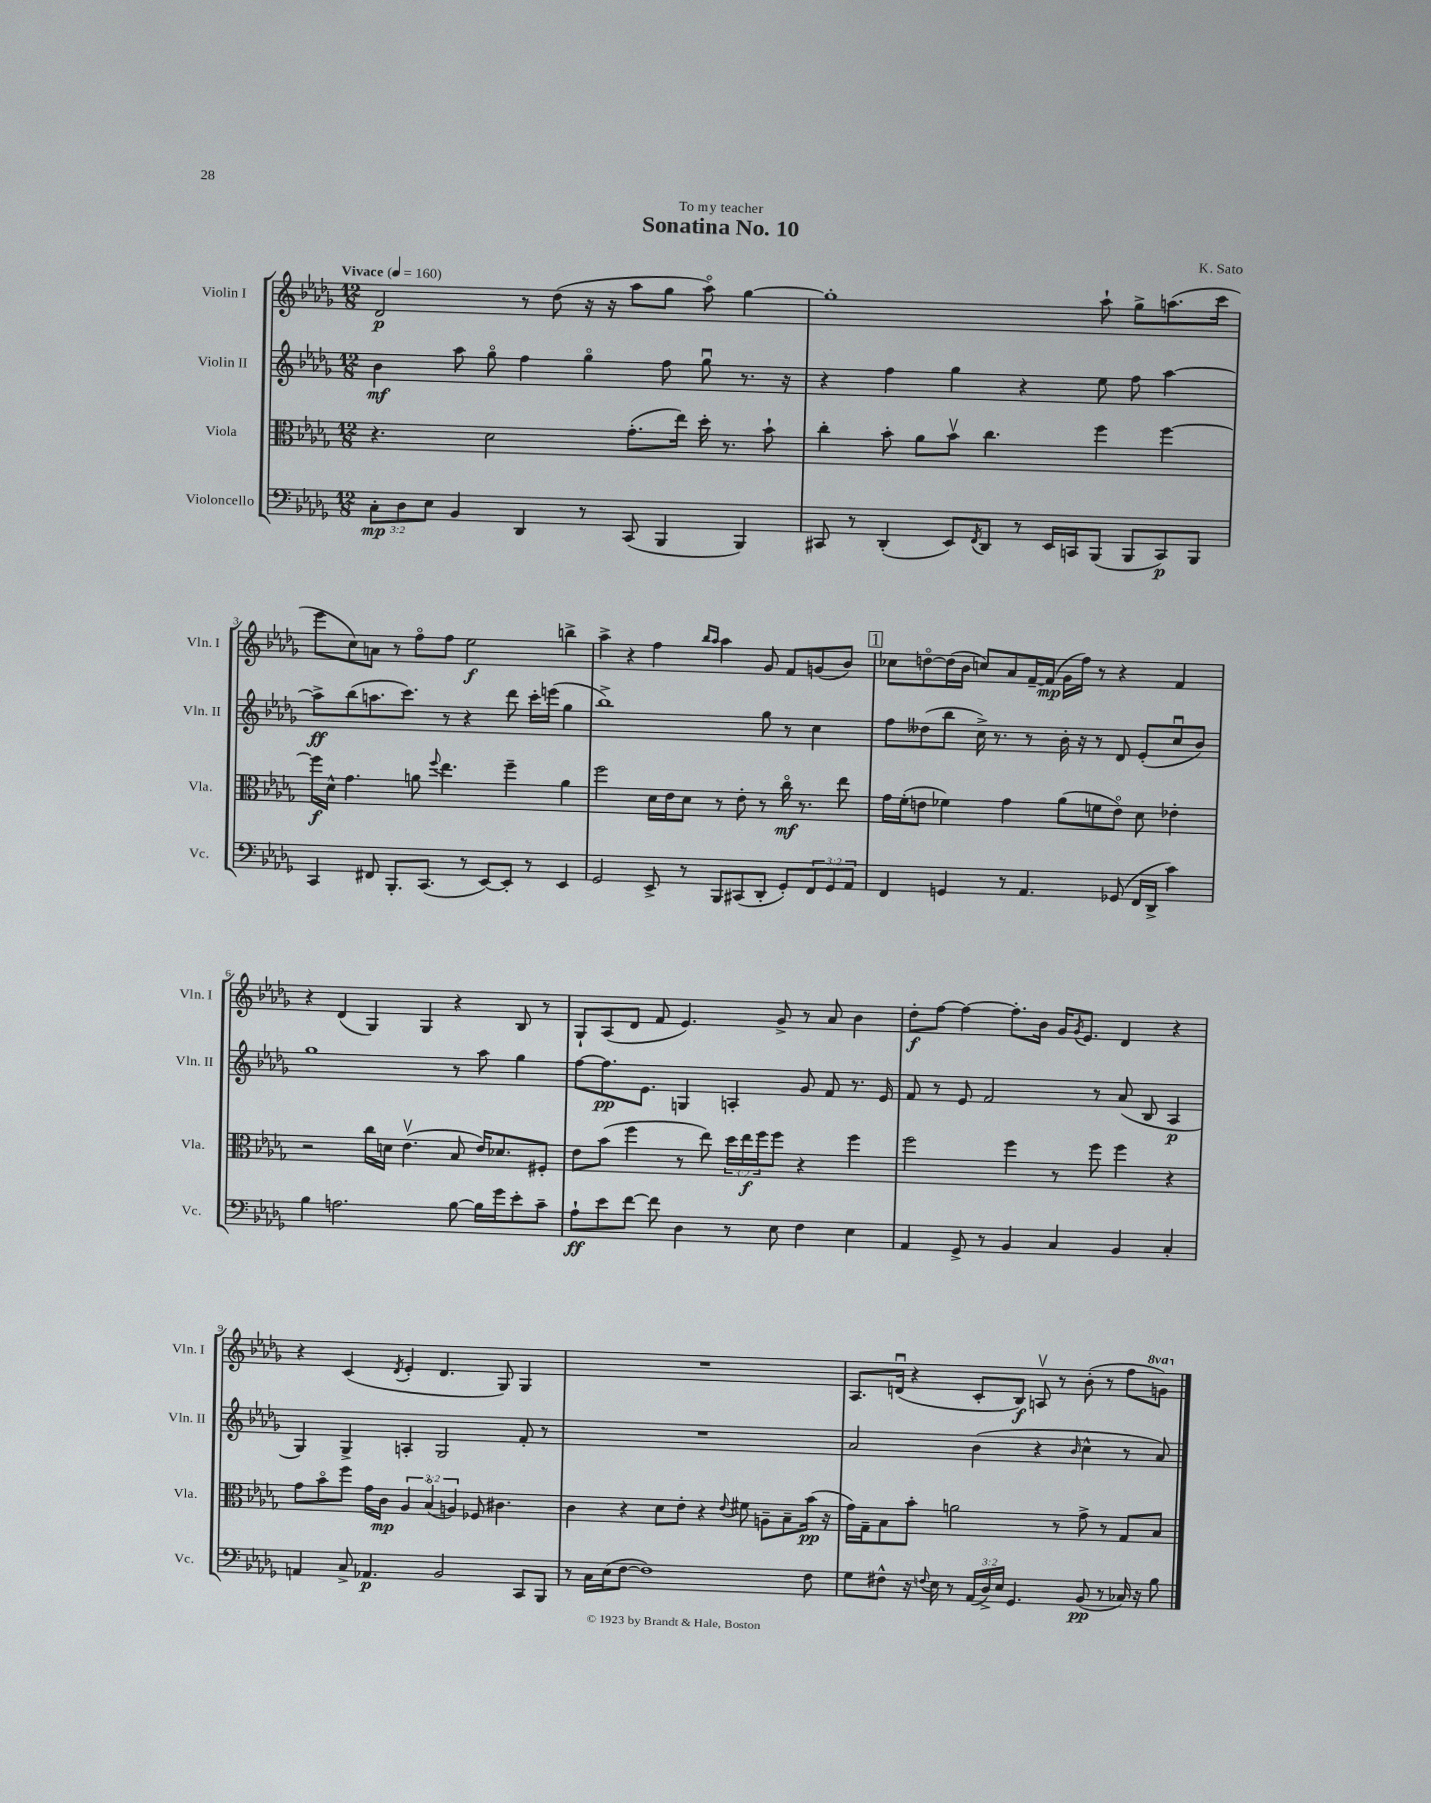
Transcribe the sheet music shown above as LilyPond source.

\header { title = "Sonatina No. 10" composer = "K. Sato" dedication = "To my teacher" }
<<
\new StaffGroup <<
\new Staff = "s0" \with { instrumentName = "Violin I" shortInstrumentName = "Vln. I" } {
    \clef treble \key des \major \numericTimeSignature \time 12/8 \set Staff.ottavationMarkups = #ottavation-simple-ordinals \tempo "Vivace" 4 = 160
    des'2\p r8 des''8( r16 r16 aes''8 ges''8 aes''8\flageolet) ges''4~ |
    ges''1-. aes''8-! ges''8-> a''8.( c'''16 |
    ees'''8 c''8) a'8 r8 f''8\flageolet f''8 ees''2\f b''4-> |
    aes''4-> r4 f''4 \grace { bes''16 aes''16 } aes''4 ges'8 f'8 g'8( bes'8) |
    \mark \markup { \box "1" } ces''8 d''8~\flageolet d''16( bes'16 c''8) aes'8 f'16~-- f'16\mp( ges'16 f''16) r8 r4 f'4 |
    r4 des'4( ges4) ges4 r4 bes8 r8 |
    ges8-! aes8( des'8 f'8 ees'4.) ges'8-> r8 aes'8 bes'4 |
    des''8-.\f f''8~ f''4~ f''8.-. bes'16 ges'16 \acciaccatura { ges'8 } ees'8. des'4 r4 |
    r4 c'4( \acciaccatura { des'8 } ees'4-. des'4. ges8) ges4 |
    R1. |
    aes8. d'16\downbow( r4 c'8-. bes8\f) a8\upbow r8 bes'8-.( r8 f''8 \ottava #1 g''8) \ottava #0 \bar "|." |
}
\new Staff = "s1" \with { instrumentName = "Violin II" shortInstrumentName = "Vln. II" } {
    \clef treble \key des \major \numericTimeSignature \time 12/8
    bes'4\mf aes''8 ges''8\flageolet f''4 ges''4\flageolet f''8 ges''8\downbow r8. r16 |
    r4 f''4 ges''4 r4 ees''8 f''8 aes''4~ |
    aes''8->\ff bes''8( a''8. c'''8.) r8 r4 des'''8 c'''16-. e'''16( ges''4 |
    bes''1->) ges''8 r8 c''4 |
    \mark \markup { \box "1" } f''8 deses''8( bes''8 c''16->) r8. r8 bes'16-. r16 r8 des'8 ees'8-.( c''8\downbow bes'8) |
    ges''1 r8 aes''8 ges''4 |
    f''8~ f''8.\pp ees'8. g4 a4-. ges'8 f'8 r8. ees'16 |
    f'8 r8 ees'8 f'2 r8 aes'8( bes8 aes4\p |
    ges4) ges4-> a4-. ges2 f'8-. r8 |
    R1. |
    aes'2 bes'4( r4 \grace { bes'16 } c''4-^ r8 aes'8) \bar "|." |
}
\new Staff = "s2" \with { instrumentName = "Viola" shortInstrumentName = "Vla." } {
    \clef alto \key des \major \numericTimeSignature \time 12/8 \override Staff.TupletNumber.text = #tuplet-number::calc-fraction-text
    r4. des'2 ges'8.-.( ees''16) des''16-. r8. bes'8-! |
    c''4-. bes'8-. aes'8 bes'8\upbow c''4. f''4 f''4~ |
    f''16\f des'16-^ ges'4. a'8 \appoggiatura { f''8 } ees''4. f''4-- a'4 |
    f''2 des'16 ees'16 des'8 r8 ees'8-. r8 c''16\flageolet\mf r8. ees''8 |
    \mark \markup { \box "1" } ges'16 f'16-.( e'8 fes'4) ges'4 aes'8( f'8 e'8\flageolet) des'8 ees'4-. |
    r2 c''16 d'16 ees'4.\upbow( bes8 ees'16) des'8. fis8-. |
    ees'8 bes'8( f''4 r8 ees''8) \tuplet 3/2 { des''16 ees''16\f f''16 } f''8 r4 f''4 |
    f''2 f''4 r8 f''8 f''4 r4 |
    ges'8 bes'8\flageolet f''8 ges'16 c'16\mp \tuplet 3/2 { aes4 bes4\flageolet( a4) } fes8 cis'4. |
    c'4 r4 des'8 ees'8-. r4 \appoggiatura { ees'8 } fis'8 a8-- bes8-- bes'16\pp( r16 |
    ges'16) ges16-- bes8 bes'8-. a'2 r8 ges'8-> r8 ges8 bes8 \bar "|." |
}
\new Staff = "s3" \with { instrumentName = "Violoncello" shortInstrumentName = "Vc." } {
    \clef bass \key des \major \numericTimeSignature \time 12/8 \override Staff.TupletNumber.text = #tuplet-number::calc-fraction-text
    \tuplet 3/2 { c8-.\mp des8 ees8 } bes,4 des,4 r8 c,8( bes,,4 bes,,4) |
    cis,8 r8 des,4-.( ees,8) \acciaccatura { f,8 } des,8 r8 ees,16 c,16 bes,,8( bes,,8 c,8\p) bes,,8 |
    c,4 fis,8 bes,,8.-. c,8.( r8 ees,8~) ees,8-. r8 ees,4 |
    ges,2 ees,8-> r8 bes,,8 cis,8( des,8-. ges,8-.) \tuplet 3/2 { f,8 ges,8 aes,8 } |
    \mark \markup { \box "1" } f,4 g,4 r8 aes,4. ges,8( f,16 des,16-> c'4) |
    bes4 a2. bes8~ bes16 ges'16 ees'8-. c'8-- |
    aes8-!\ff ees'8 f'8~ f'8 des4 r8 ees8 f4 ees4 |
    aes,4 ges,8-> r8 bes,4 c4 bes,4 c4-. |
    a,4 c8-> aes,4.\p bes,2 c,8 bes,,8 |
    r8 c16 ees16( f8~ f1) f8 |
    ges8 fis8-^ r16 \appoggiatura { f8 } ees16 r8 \tuplet 3/2 { aes,16( des16->) ees16 } ges,4. bes,8\pp( r8 ces16) r16 bes8 \bar "|." |
}
>>
>>
